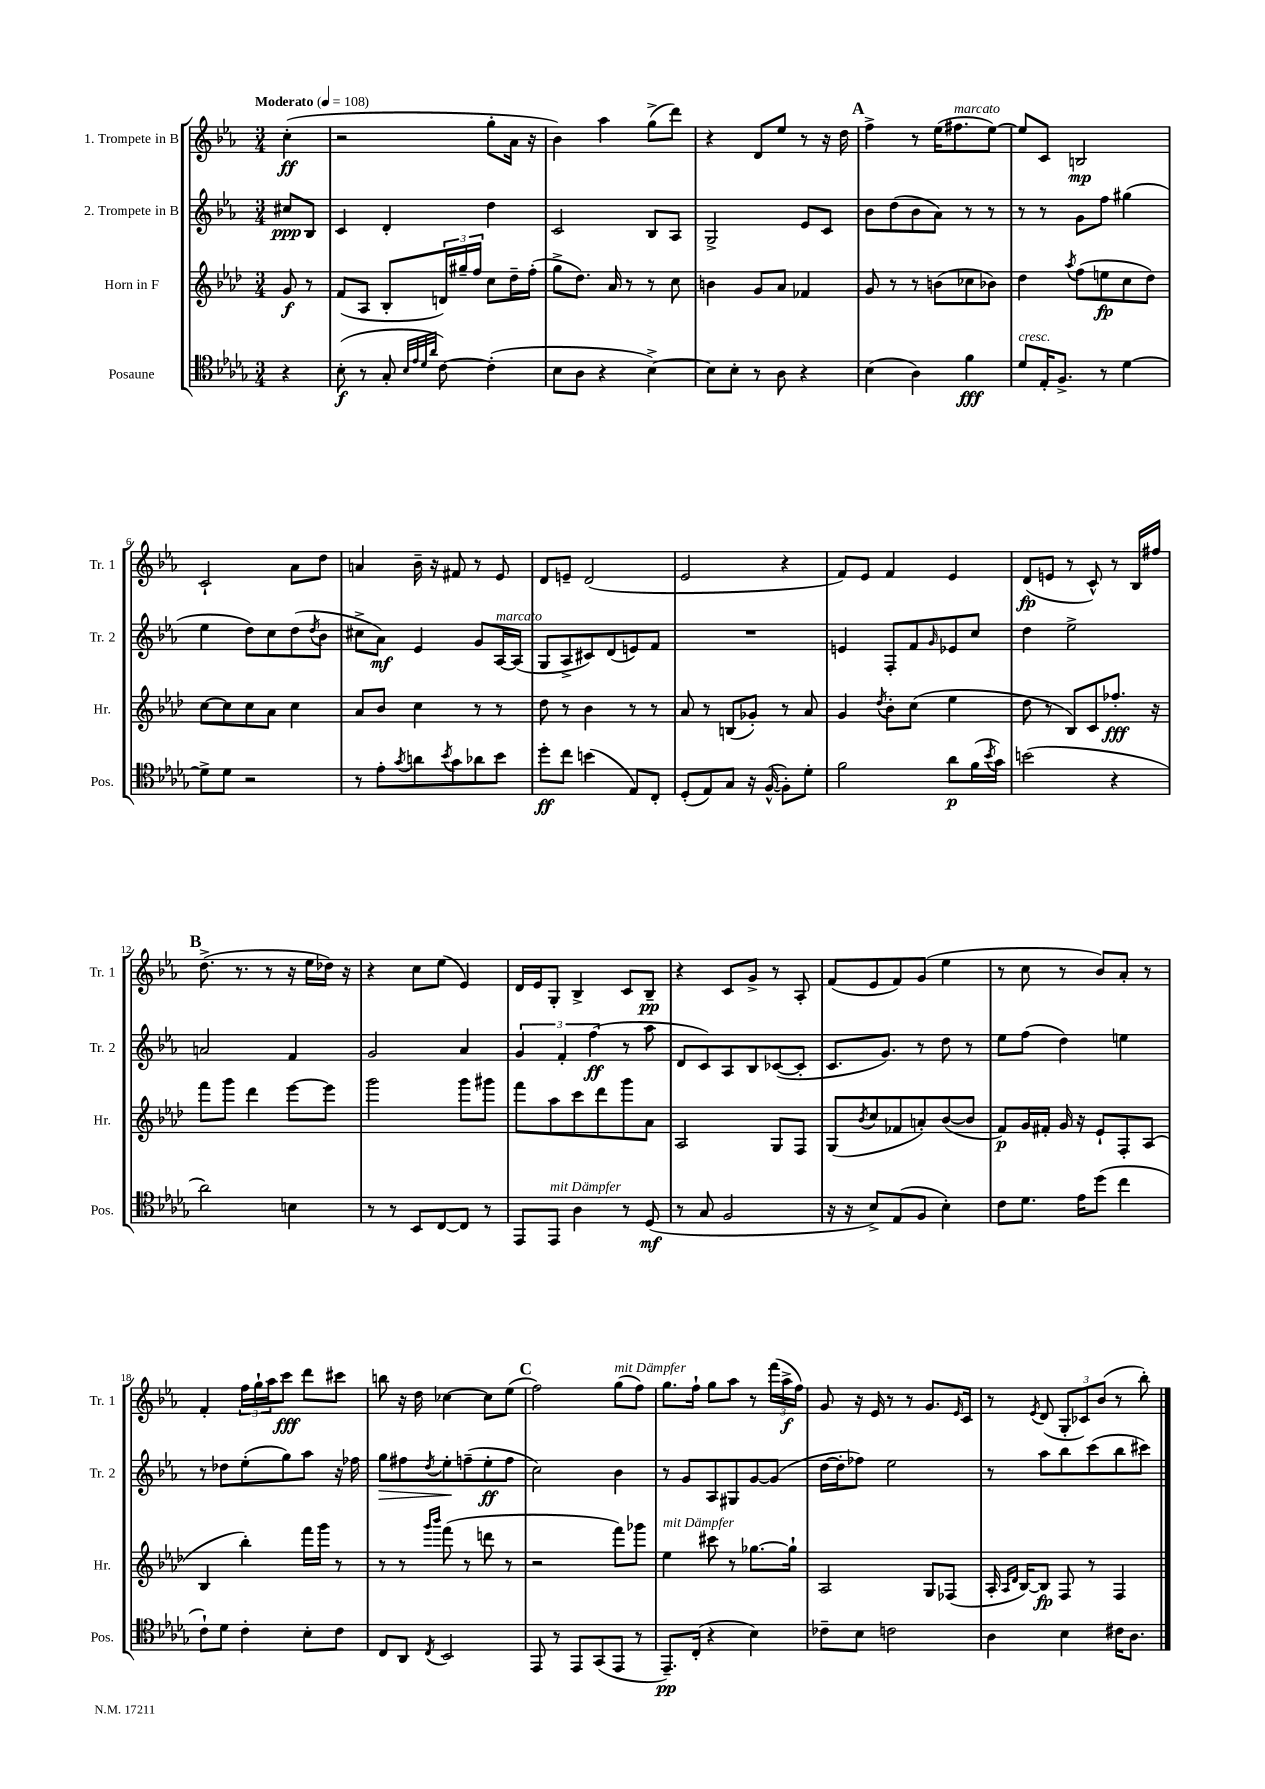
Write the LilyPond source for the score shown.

<<
\new StaffGroup <<
\new Staff = "s0" \with { instrumentName = "1. Trompete in B" shortInstrumentName = "Tr. 1" } {
    \clef treble \key ees \major \numericTimeSignature \time 3/4 \partial 4 \tempo "Moderato" 4 = 108
    c''4-.\ff( |
    r2 g''8-. aes'16 r16 |
    bes'4) aes''4 g''8->( d'''8) |
    r4 d'8 ees''8 r8 r16 d''16 |
    \mark \markup { \bold "A" } f''4-> r8 ees''16( fis''8.^\markup { \italic "marcato" } ees''8~) |
    ees''8 c'8 b2\mp |
    c'2-! aes'8 d''8 |
    a'4 bes'16-- r16 fis'8 r8 ees'8 |
    d'8 e'8-- d'2( |
    ees'2 r4 |
    f'8) ees'8 f'4 ees'4 |
    d'8\fp( e'8 r8 c'8-^) r8 bes16 fis''16 |
    \mark \markup { \bold "B" } d''8.->( r8. r8 r16 ees''16 des''16) r16 |
    r4 c''8 ees''8( ees'4) |
    d'16 ees'16 g8-. bes4-> c'8 bes8--\pp |
    r4 c'8 g'8-> r8 aes8-. |
    f'8( ees'8 f'8) g'8( ees''4 |
    r8 c''8 r8 bes'8) aes'8-. r8 |
    f'4-. \tuplet 3/2 { f''16 g''16-! aes''16 } c'''8\fff d'''8 cis'''8 |
    b''8 r16 d''16 ces''4~ ces''8 ees''8( |
    \mark \markup { \bold "C" } f''2) g''8^\markup { \italic "mit Dämpfer" }( f''8) |
    g''8. f''16-! g''8 aes''8 r8 \tuplet 3/2 { f'''16( aes''16->\f f''16) } |
    g'8 r16 ees'16 r8 r8 g'8. \grace { ees'16 } c'16 |
    r8 \acciaccatura { ees'8 } d'8( \tuplet 3/2 { g8-. ces'8) bes'8( } r8 bes''8-.) \bar "|." |
}
\new Staff = "s1" \with { instrumentName = "2. Trompete in B" shortInstrumentName = "Tr. 2" } {
    \clef treble \key ees \major \numericTimeSignature \time 3/4 \partial 4
    cis''8\ppp bes8 |
    c'4 d'4-. d''4 |
    c'2 bes8 aes8 |
    g2-> ees'8 c'8 |
    \mark \markup { \bold "A" } bes'8 d''8( bes'8 aes'8) r8 r8 |
    r8 r8 g'8 f''8 gis''4( |
    ees''4 d''8) c''8 d''8( \acciaccatura { d''8 } bes'8 |
    cis''8-> aes'8\mf) ees'4 g'8 aes16~^\markup { \italic "marcato" } aes16( |
    g8 aes8-> cis'8) d'8( e'8) f'8 |
    R2. |
    e'4 f8-. f'8 \grace { g'16 } ees'8 c''8 |
    d''4 ees''2-> |
    \mark \markup { \bold "B" } a'2 f'4 |
    g'2 aes'4 |
    \tuplet 3/2 { g'4 f'4-. f''4\ff( } r8 aes''8 |
    d'8 c'8) aes8 bes8 ces'8~( ces'8-. |
    c'8. g'8.) r8 d''8 r8 |
    ees''8 f''8( d''4) e''4 |
    r8 des''8 ees''8-.( g''8) aes''8 r16 fes''16 |
    g''8\> fis''8 \acciaccatura { d''8 } ees''8-.\! f''8--( ees''8-.\ff f''8 |
    \mark \markup { \bold "C" } c''2) bes'4 |
    r8 g'8 aes8 gis8 g'8~ g'8( |
    d''16~ d''16-. fes''8) ees''2 |
    r8 aes''8 bes''8 c'''8( bes''8 cis'''8) \bar "|." |
}
\new Staff = "s2" \with { instrumentName = "Horn in F" shortInstrumentName = "Hr." } {
    \clef treble \key aes \major \numericTimeSignature \time 3/4 \partial 4
    g'8\f r8 |
    f'8( aes8 bes8-. \tuplet 3/2 { d'16) gis''16-- f''16 } c''8 des''16-- f''16-.( |
    g''8-> des''8.) aes'16 r8 r8 c''8 |
    b'4 g'8 aes'8 fes'4 |
    \mark \markup { \bold "A" } g'8 r8 r8 b'8( ces''8 bes'8) |
    des''4 \acciaccatura { aes''8 } f''8( e''8\fp c''8 des''8) |
    c''8~ c''8 c''8 aes'8 c''4 |
    aes'8 bes'8 c''4 r8 r8 |
    des''8 r8 bes'4 r8 r8 |
    aes'8 r8 b8( ges'8-.) r8 aes'8 |
    g'4 \acciaccatura { des''8 } bes'8-. c''8( ees''4 |
    des''8 r8 bes8) c'8 fes''8.-.\fff r16 |
    \mark \markup { \bold "B" } f'''8 g'''8 des'''4 ees'''8~ ees'''8 |
    g'''2 g'''8 gis'''8 |
    f'''8 aes''8 c'''8 des'''8 g'''8 aes'8 |
    aes2 g8 f8 |
    g8( \acciaccatura { bes'8 } c''8 fes'8 a'8-.) bes'8~( bes'8 |
    f'8\p) g'16 fis'16-. g'16 r16 ees'8-! f8-. aes8( |
    bes4 bes''4-.) f'''16 g'''16 r8 |
    r8 r8 \grace { g'''16 bes'''16 } f'''8( r8 d'''8 r8 |
    \mark \markup { \bold "C" } r2 f'''8) ges'''8 |
    ees''4^\markup { \italic "mit Dämpfer" } cis'''8 r8 ges''8.~ ges''16-! |
    aes2 g8 fes8( |
    aes16-. \grace { aes16 des'16 } bes16~) bes8\fp f8 r8 f4 \bar "|." |
}
\new Staff = "s3" \with { instrumentName = "Posaune" shortInstrumentName = "Pos." } {
    \clef tenor \key des \major \numericTimeSignature \time 3/4 \partial 4
    r4 |
    bes8-.\f( r8 ges8-. \grace { bes32 ees'32 des'32 aes'32 } c'8~) c'4-.( |
    bes8 aes8 r4 bes4~->) |
    bes8 bes8-. r8 aes8 r4 |
    \mark \markup { \bold "A" } bes4( aes4) f'4\fff |
    des'8^\markup { \italic "cresc." } ees16-. f8.-> r8 des'4~ |
    des'8-> des'8 r2 |
    r8 ees'8-. \acciaccatura { ges'8 } a'8 \acciaccatura { bes'8 } ges'8 aes'8 bes'8 |
    des''8-.\ff c''8 b'4( ees8) c8-. |
    des8-.( ees8) ges8 r16 f16~-^( f8-.) des'8-. |
    f'2 aes'8\p f'16( \acciaccatura { bes'8 } ges'16) |
    b'2( r4 |
    \mark \markup { \bold "B" } aes'2) b4 |
    r8 r8 bes,8 c8~ c8 r8 |
    ees,8 ees,8^\markup { \italic "mit Dämpfer" } aes4 r8 des8\mf( |
    r8 ges8 f2 |
    r16 r16 bes8->) ees8( f8 bes4-.) |
    c'8 des'8. ees'16 des''8( c''4 |
    c'8-!) des'8 c'4-. bes8-. c'8 |
    c8 aes,8 \acciaccatura { c8 } bes,2 |
    \mark \markup { \bold "C" } ees,8 r8 ees,8 ges,8( ees,8 r8 |
    ees,8.--\pp) c16-.( r4 bes4) |
    ces'8-- bes8 c'2 |
    aes4 bes4 cis'16 aes8. \bar "|." |
}
>>
>>
